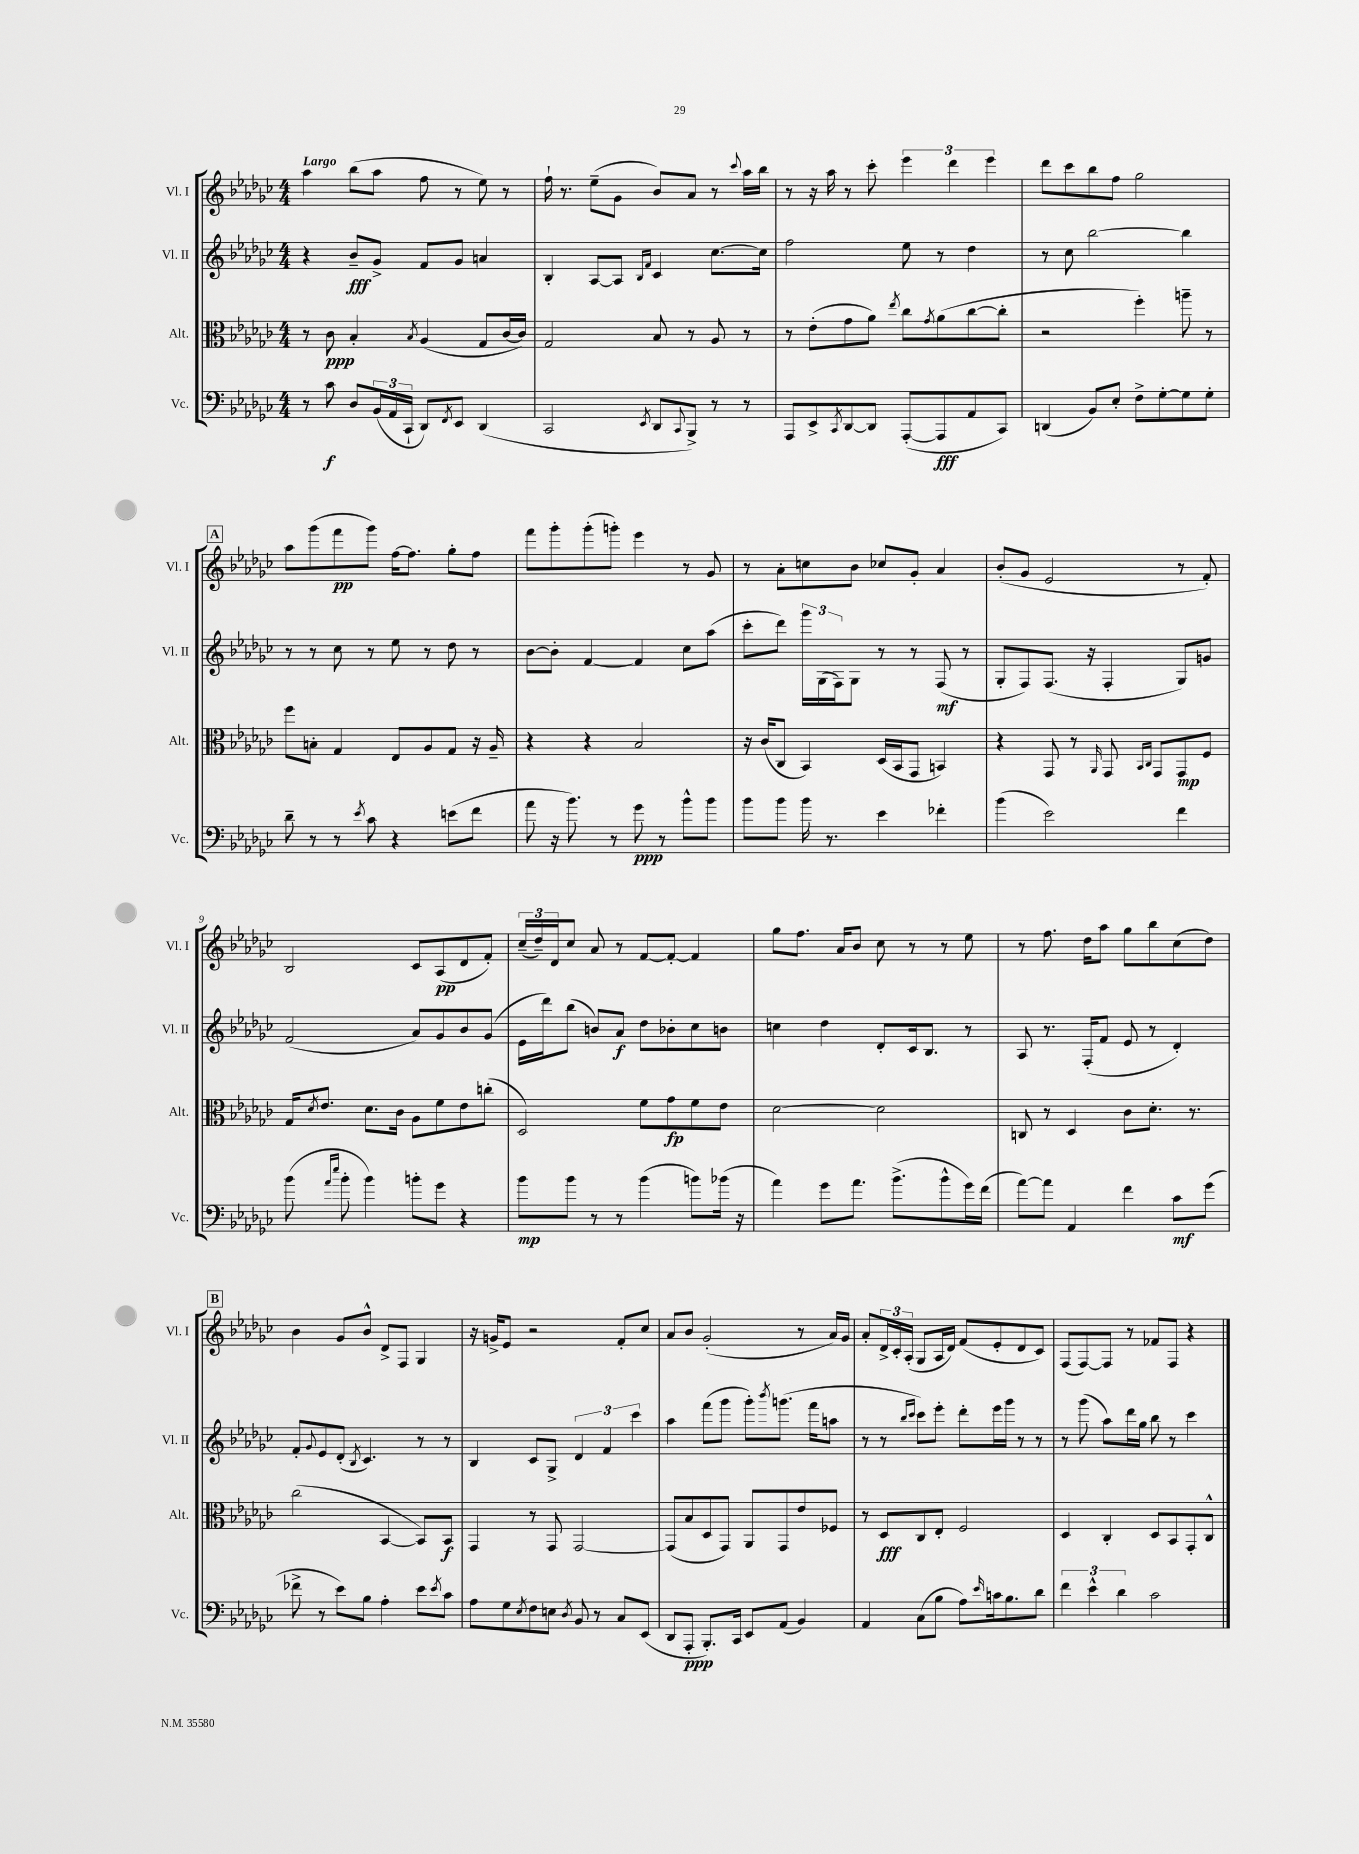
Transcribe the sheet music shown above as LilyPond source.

<<
\new StaffGroup <<
\new Staff = "s0" \with { instrumentName = "Vl. I" shortInstrumentName = "Vl. I" } {
    \clef treble \key ges \major \numericTimeSignature \time 4/4 \tempo "Largo"
    aes''4 bes''8( aes''8 f''8 r8 ees''8) r8 |
    f''16-! r8. ees''8--( ges'8 bes'8) aes'8 r8 \appoggiatura { ces'''8 } aes''16 bes''16 |
    r8 r16 aes''16 r8 ces'''8-. \tuplet 3/2 { ees'''4 des'''4 ees'''4 } |
    des'''8 ces'''8 bes''8 f''8 ges''2 |
    \mark \markup { \box "A" } aes''8 ges'''8( f'''8\pp ges'''8) f''16~ f''8. ges''8-. f''8 |
    f'''8 ges'''8-. ges'''8-.( g'''8-.) ees'''4 r8 ges'8 |
    r8 aes'8-. c''8 bes'8 ces''8 ges'8-. aes'4 |
    bes'8-.( ges'8 ees'2 r8 f'8-.) |
    bes2 ces'8 aes8\pp( des'8 f'8-.) |
    \tuplet 3/2 { ces''16--( des''16--) des'16 } ces''8 aes'8 r8 f'8~ f'8~-. f'4 |
    ges''8 f''8. aes'16 bes'8 ces''8 r8 r8 ees''8 |
    r8 f''8. des''16 aes''8 ges''8 bes''8 ces''8( des''8) |
    \mark \markup { \box "B" } bes'4 ges'8 bes'8-^ des'8-> f8 ges4 |
    r16 g'16-> ees'8 r2 f'8-. ces''8 |
    aes'8 bes'8 ges'2-.( r8 aes'16) ges'16 |
    aes'8-. \tuplet 3/2 { des'16-> ces'16-. aes16-.( } ges8 aes16 des'16) f'8( ees'8-. des'8 ces'8) |
    f8( f8~) f8 r8 fes'8 f8 r4 \bar "|." |
}
\new Staff = "s1" \with { instrumentName = "Vl. II" shortInstrumentName = "Vl. II" } {
    \clef treble \key ges \major \numericTimeSignature \time 4/4
    r4 bes'8--\fff ges'8-> f'8 ges'8 a'4 |
    bes4-. aes8~ aes8 \grace { bes16 f'16 } ces'4 ces''8.~ ces''16 |
    f''2 ees''8 r8 des''4 |
    r8 ces''8 bes''2~ bes''4 |
    \mark \markup { \box "A" } r8 r8 ces''8 r8 ees''8 r8 des''8 r8 |
    bes'8~ bes'8-. f'4~ f'4 ces''8 aes''8( |
    ces'''8-. des'''8) \tuplet 3/2 { ges'''16 ges16( f16) } ges8 r8 r8 f8\mf( r8 |
    ges8-. f8) f8.( r16 f4-. ges8) g'8 |
    f'2( aes'8) ges'8 bes'8 ges'8( |
    ees'16 des'''16) bes''8( b'8) aes'8\f des''8 bes'8-. ces''8 b'8 |
    c''4 des''4 des'8-. ces'16 bes8. r8 |
    aes8 r8. f16-.( f'8 ees'8 r8 des'4-.) |
    \mark \markup { \box "B" } f'8-. \appoggiatura { ges'8 } ees'8 des'8-.( \acciaccatura { bes8 } ces'4.) r8 r8 |
    bes4 ces'8 ges8-> \tuplet 3/2 { des'4 f'4 ces'''4 } |
    aes''4 f'''8( ges'''8 ges'''8-.) \acciaccatura { bes'''8 } g'''8.( f'''16 a''8 |
    r8 r8 \grace { bes''16 ces'''16 } ces'''8) ees'''8-. des'''8-. ees'''16 ges'''16 r8 r8 |
    r8 ges'''8( aes''8) des'''16 ges''16 bes''8 r8 ces'''4 \bar "|." |
}
\new Staff = "s2" \with { instrumentName = "Alt." shortInstrumentName = "Alt." } {
    \clef alto \key ges \major \numericTimeSignature \time 4/4
    r8 ces'8\ppp bes4-. \acciaccatura { bes8 } aes4( ges8 ces'16~ ces'16) |
    ges2 bes8 r8 aes8 r8 |
    r8 ees'8-.( ges'8 aes'8) \acciaccatura { ees''8 } ces''8 \acciaccatura { ges'8 } aes'8( ces''8~ ces''8-. |
    r2 f''4-.) a''8-- r8 |
    \mark \markup { \box "A" } f''8 b8-. ges4 ees8 aes8 ges8 r16 aes16-- |
    r4 r4 bes2 |
    r16 ces'16( ces8 bes,4) des16( bes,16 ges,8 b,4) |
    r4 ges,8 r8 \grace { aes,16 } ges,8 \grace { bes,16 ces16 } ges,8 ges,8\mp f8 |
    ges16 \acciaccatura { des'8 } ees'8. des'8. ces'16 aes8 f'8 ees'8 c''8-.( |
    des2) f'8 ges'8\fp f'8 ees'8 |
    des'2~ des'2 |
    c8 r8 des4 ces'8 des'8.-. r8. |
    \mark \markup { \box "B" } ces''2( bes,4~ bes,8) bes,8\f |
    ges,4 r8 ges,8 ges,2~ |
    ges,8( bes8 des8 ges,8) aes,8 ges,8 ees'8 fes8 |
    r8 des8\fff ces8 ees8-. f2 |
    des4 ces4-. des8 bes,8 ges,8-. ces8-^ \bar "|." |
}
\new Staff = "s3" \with { instrumentName = "Vc." shortInstrumentName = "Vc." } {
    \clef bass \key ges \major \numericTimeSignature \time 4/4
    r8 ces'8\f des8 \tuplet 3/2 { bes,16( aes,16 ces,16-! } des,8) \acciaccatura { f,8 } ees,8 des,4( |
    ces,2 \acciaccatura { ees,8 } des,8 \appoggiatura { ces,8 } bes,,8->) r8 r8 |
    aes,,8 ees,8-> \acciaccatura { ces,8 } des,8~ des,8 aes,,8~-.( aes,,8\fff aes,8 ces,8) |
    d,4( bes,8) ees8-. f8-> ges8~-. ges8 ges8-. |
    \mark \markup { \box "A" } des'8-- r8 r8 \acciaccatura { ees'8 } ces'8 r4 e'8( f'8 |
    aes'8 r16 bes'8.) r8 ges'8\ppp r8 bes'8-^ bes'8 |
    bes'8 bes'8 bes'16 r8. ees'4 fes'4-. |
    bes'4( ees'2) f'4 |
    bes'8( \grace { aes'16 ees''16 } bes'8-. bes'4) b'8-. ges'8 r4 |
    bes'8\mp bes'8 r8 r8 bes'4( b'8) bes'16( r16 |
    aes'4) ges'8 aes'8. bes'8.->( bes'8-^ ges'16) f'16( |
    aes'8~) aes'8 aes,4 f'4 ces'8\mf ges'8( |
    \mark \markup { \box "B" } fes'8-> r8 ees'8) bes8 aes4-. ees'8 \acciaccatura { ees'8 } ces'8 |
    aes8 ges8 \acciaccatura { ees8 } f8 e8 \acciaccatura { des8 } bes,8 r8 ces8 ees,8( |
    des,8 aes,,8-.\ppp bes,,8.-.) ces,16 ees,8 aes,8( bes,4) |
    aes,4 ces8( bes8 aes8) \grace { ees'16 } c'16 bes8. des'8 |
    \tuplet 3/2 { f'4 ees'4-^ des'4 } ces'2 \bar "|." |
}
>>
>>
